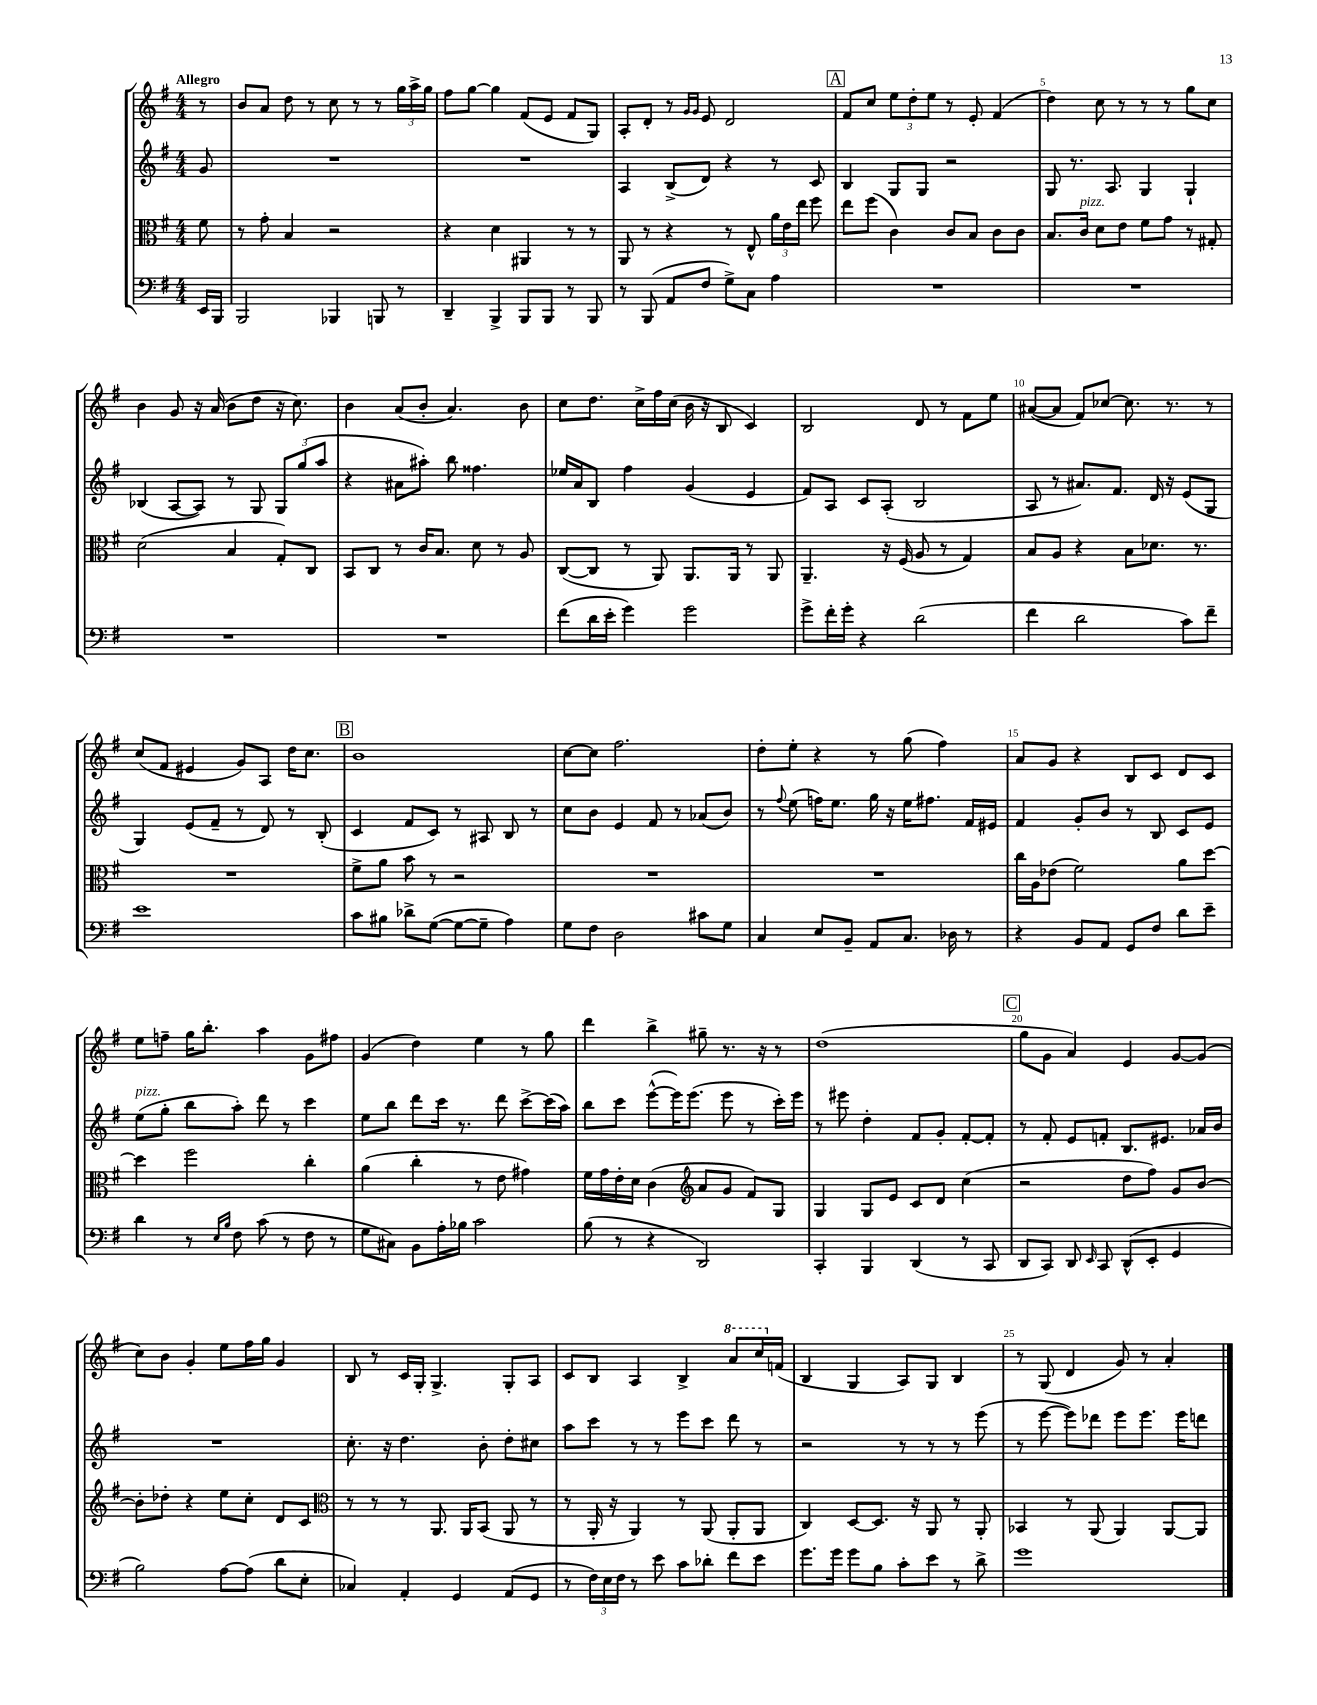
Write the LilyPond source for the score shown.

<<
\new StaffGroup <<
\new Staff = "s0" {
    \clef treble \key g \major \numericTimeSignature \time 4/4 \partial 8 \tempo "Allegro"
    \autoBeamOff r8 |
    b'8[ a'8] d''8 r8 c''8 r8 r8 \tuplet 3/2 { g''16[ a''16-> g''16] } |
    fis''8[ g''8]~ g''4 fis'8[( e'8] fis'8[ g8]) |
    a8[-. d'8]-. r8 \grace { g'16[ g'16] } e'8 d'2 |
    \mark \markup { \box "A" } fis'8[ c''8] \tuplet 3/2 { e''8[ d''8-. e''8] } r8 e'8-. fis'4( |
    d''4) c''8 r8 r8 r8 g''8[ c''8] |
    b'4 g'8 r16 a'16( b'8[ d''8] r16 c''8.) |
    b'4 a'8[( b'8]-. a'4.) b'8 |
    c''8[ d''8.] c''16[-> fis''16 c''16]( b'16 r16 b8 c'4) |
    b2 d'8 r8 fis'8[ e''8] |
    ais'8[~( ais'8] fis'8[) ces''8]~ ces''8. r8. r8 |
    c''8[( fis'8] eis'4 g'8[) a8] d''16[ c''8.] |
    \mark \markup { \box "B" } b'1 |
    c''8[~ c''8] fis''2. |
    d''8[-. e''8]-. r4 r8 g''8( fis''4) |
    a'8[ g'8] r4 b8[ c'8] d'8[ c'8] |
    e''8[ f''8]-- g''16[ b''8.]-. a''4 g'8[ fis''8] |
    g'4( d''4) e''4 r8 g''8 |
    d'''4 b''4-> gis''8-- r8. r16 r8 |
    d''1( |
    \mark \markup { \box "C" } g''8[ g'8] a'4) e'4 g'8[~ g'8]( |
    c''8[) b'8] g'4-. e''8[ fis''16 g''16] g'4 |
    b8 r8 c'16[ g16]-. g4.-> g8[-. a8] |
    c'8[ b8] a4 b4-> \ottava #1 a''8[ c'''16 \ottava #0 f'16]( |
    b4 g4 a8[) g8] b4 |
    r8 g8( d'4 g'8) r8 a'4-. \bar "|." |
}
\new Staff = "s1" {
    \clef treble \key g \major \numericTimeSignature \time 4/4 \partial 8
    \autoBeamOff g'8 |
    R1 |
    R1 |
    a4 b8[->( d'8]) r4 r8 c'8 |
    \mark \markup { \box "A" } b4 g8[ g8] r2 |
    g8 r8. a8. g4 g4-! |
    bes4( a8[~ a8]) r8 g8 \tuplet 3/2 { g8[ g''8( a''8] } |
    r4 ais'8[ ais''8]-.) b''8 fisis''4. |
    ees''16[ a'16 b8] fis''4 g'4( e'4 |
    fis'8[) a8] c'8[ a8]-.( b2 |
    a8 r8 ais'8.[) fis'8.] d'16 r16 e'8[( g8] |
    g4) e'8[( fis'8]-- r8 d'8) r8 b8-.( |
    \mark \markup { \box "B" } c'4 fis'8[ c'8]) r8 ais8 b8 r8 |
    c''8[ b'8] e'4 fis'8 r8 aes'8[( b'8]) |
    r8 \appoggiatura { fis''8 } e''8( f''16[) e''8.] g''16 r16 e''16[ fis''8.] fis'16[ eis'16] |
    fis'4 g'8[-. b'8] r8 b8 c'8[ e'8] |
    e''8[^\markup { \italic "pizz." }( g''8]-. b''8[ a''8]-.) d'''8 r8 c'''4 |
    e''8[ b''8] d'''8[ c'''16] r8. d'''8 c'''8[~-> c'''16( a''16]) |
    b''8[ c'''8] e'''8[~-^( e'''16) e'''8.]( e'''8 r8 c'''16[-.) e'''16] |
    r8 eis'''8 d''4-. fis'8[ g'8]-. fis'8[~-. fis'8]-. |
    \mark \markup { \box "C" } r8 fis'8-. e'8[ f'8]-. b8.[ eis'8.] aes'16[ b'16] |
    R1 |
    c''8.-. r16 d''4. b'8-. d''8[-. cis''8] |
    a''8[ c'''8] r8 r8 e'''8[ c'''8] d'''8 r8 |
    r2 r8 r8 r8 e'''8( |
    r8 e'''8~ e'''8[) des'''8] e'''8[ e'''8.] e'''16[ d'''8] \bar "|." |
}
\new Staff = "s2" {
    \clef alto \key g \major \numericTimeSignature \time 4/4 \partial 8
    \autoBeamOff fis'8 |
    r8 g'8-. b4 r2 |
    r4 d'4 ais,4 r8 r8 |
    a,8 r8 r4 r8 e8-^ \tuplet 3/2 { a'16[ e'16 e''16] } fis''8 |
    \mark \markup { \box "A" } e''8[ fis''8]( c'4) c'8[ b8] c'8[ c'8] |
    b8.[ c'16]^\markup { \italic "pizz." } d'8[ e'8] fis'8[ g'8] r8 gis8-. |
    d'2( b4 g8[-.) c8] |
    b,8[ c8] r8 c'16[ b8.] d'8 r8 a8 |
    c8[~( c8] r8 a,8) a,8.[ a,16] r8 a,8 |
    a,4.-- r16 fis16( a8 r8 g4) |
    b8[ a8] r4 b8[ des'8.] r8. |
    R1 |
    \mark \markup { \box "B" } fis'8[-> a'8] b'8 r8 r2 |
    R1 |
    R1 |
    c''16[ a16 ees'8]( fis'2) a'8[ d''8]~ |
    d''4 fis''2 c''4-. |
    a'4( c''4-. r8 e'8 gis'4) |
    fis'16[ g'16 e'16-. d'16] c'4( \clef treble a'8[ g'8] fis'8[) g8] |
    g4 g8[ e'8] c'8[ d'8] c''4( |
    \mark \markup { \box "C" } r2 d''8[ fis''8]) g'8[ b'8]~ |
    b'8[-. des''8]-. r4 e''8[ c''8]-. d'8[ c'8] |
    \clef alto r8 r8 r8 a,8. a,16[ b,8]( a,8 r8 |
    r8 a,16-. r16 a,4) r8 a,8( a,8[-. a,8] |
    c4) d8[~ d8.] r16 a,8 r8 a,8-. |
    bes,4 r8 a,8( a,4) a,8[~ a,8] \bar "|." |
}
\new Staff = "s3" {
    \clef bass \key g \major \numericTimeSignature \time 4/4 \partial 8
    \autoBeamOff e,16[ b,,16] |
    b,,2 bes,,4 b,,8 r8 |
    d,4-- b,,4-> b,,8[ b,,8] r8 b,,8 |
    r8 b,,8( a,8[ fis8] g8[->) c8] a4 |
    \mark \markup { \box "A" } R1 |
    R1 |
    R1 |
    R1 |
    fis'8[( d'16 e'16]-. g'4) g'2 |
    g'8[-> fis'16-. g'16]-. r4 d'2( |
    fis'4 d'2 c'8[) fis'8]-- |
    e'1 |
    \mark \markup { \box "B" } c'8[ bis8] des'8[-> g8]~( g8[~ g8]-- a4) |
    g8[ fis8] d2 cis'8[ g8] |
    c4 e8[ b,8]-- a,8[ c8.] des16 r8 |
    r4 b,8[ a,8] g,8[ fis8] d'8[ e'8]-- |
    d'4 r8 \grace { e16[ b16] } fis8 c'8( r8 fis8 r8 |
    g8[ cis8]) b,8[ a16-. bes16] c'2 |
    b8( r8 r4 d,2) |
    c,4-. b,,4 d,4( r8 c,8 |
    \mark \markup { \box "C" } d,8[ c,8]) d,8 \grace { e,16 } c,8 d,8[-^( e,8]-. g,4 |
    b2) a8[~ a8]( d'8[ e8]-. |
    ces4) a,4-. g,4 a,8[( g,8] |
    r8 \tuplet 3/2 { fis16[) e16 fis16] } r8 e'8 c'8[ des'8]-. fis'8[ e'8] |
    g'8.[ g'16] g'8[ b8] c'8[-. e'8] r8 d'8-> |
    g'1 \bar "|." |
}
>>
>>
\layout { \context { \Score \override BarNumber.break-visibility = ##(#f #t #t) barNumberVisibility = #(every-nth-bar-number-visible 5) } }
